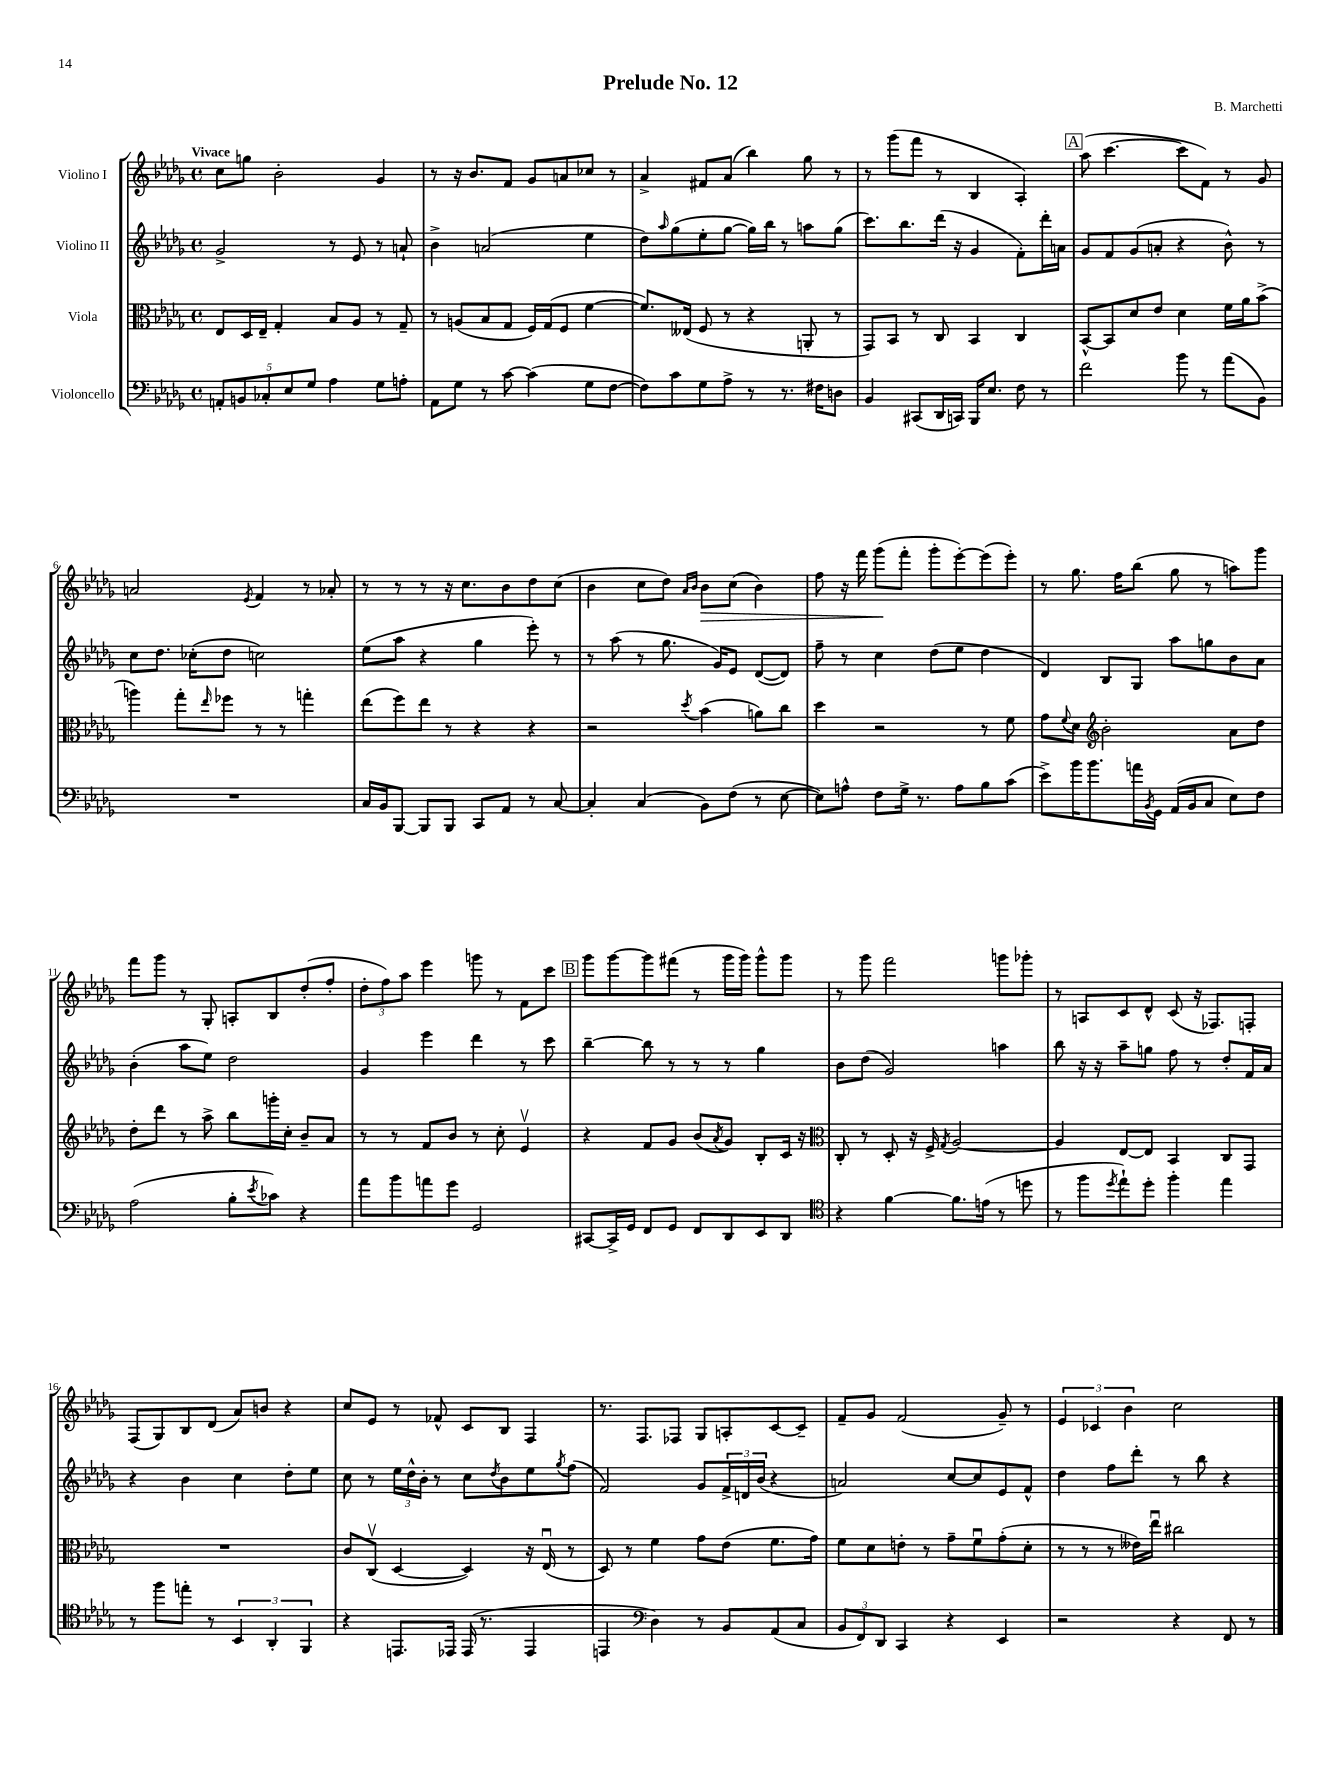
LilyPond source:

\header { title = "Prelude No. 12" composer = "B. Marchetti" }
<<
\new StaffGroup <<
\new Staff = "s0" \with { instrumentName = "Violino I" } {
    \clef treble \key des \major \defaultTimeSignature \time 4/4 \tempo "Vivace"
    c''8 g''8 bes'2-. ges'4 |
    r8 r16 bes'8. f'8 ges'8 a'8 ces''8 r8 |
    aes'4-> fis'8 aes'8( bes''4) ges''8 r8 |
    r8 ges'''8( f'''8 r8 bes4 aes4-.) |
    \mark \markup { \box "A" } aes''8( c'''4.~ c'''8 f'8) r8 ges'8 |
    a'2 \acciaccatura { ees'8 } f'4 r8 aes'8-. |
    r8 r8 r8 r16 c''8. bes'8 des''8 c''8( |
    bes'4 c''8 des''8) \grace { aes'16 bes'16 } bes'8\> c''8( bes'4) |
    f''8 r16 f'''16 ges'''8\!( f'''8-. ges'''8-. ees'''8~-.) ees'''8( ees'''8-.) |
    r8 ges''8. f''16 bes''8( ges''8 r8 a''8) ges'''8 |
    f'''8 ges'''8 r8 ges8-. a8-. bes8 des''8-.( f''8-. |
    \tuplet 3/2 { des''8-. f''8) aes''8 } ees'''4 g'''8 r8 f'8 c'''8 |
    \mark \markup { \box "B" } ges'''8 ges'''8~ ges'''8 fis'''8( r8 ges'''16 ges'''16) ges'''8-^ ges'''8 |
    r8 ges'''8 f'''2 g'''8 ges'''8-. |
    r8 a8 c'8 des'8-^ c'8( r16 fes8.) f8-. |
    f8( ges8) bes8 des'8( aes'8) b'8 r4 |
    c''8 ees'8 r8 fes'8-^ c'8 bes8 f4 |
    r8. f8. fes8 ges8 a8-. c'8~ c'8-- |
    f'8-- ges'8 f'2( ges'8--) r8 |
    \tuplet 3/2 { ees'4 ces'4 bes'4 } c''2 \bar "|." |
}
\new Staff = "s1" \with { instrumentName = "Violino II" } {
    \clef treble \key des \major \defaultTimeSignature \time 4/4
    ges'2-> r8 ees'8 r8 a'8-! |
    bes'4-> a'2( ees''4 |
    des''8) \grace { aes''16 } ges''8( ees''8-. ges''8~ ges''16) bes''16 r8 a''8 ges''8( |
    c'''8.) bes''8. des'''16( r16 ges'4 f'8-.) des'''16-. a'16 |
    \mark \markup { \box "A" } ges'8 f'8 ges'8( a'8-. r4 bes'8-^) r8 |
    c''8 des''8. ces''16-.( des''8 c''2) |
    ees''8( aes''8 r4 ges''4 ees'''8-.) r8 |
    r8 aes''8( r8 ges''8. ges'16) ees'8 des'8~( des'8) |
    f''8-- r8 c''4 des''8( ees''8 des''4 |
    des'4) bes8 ges8 aes''8 g''8 bes'8 aes'8 |
    bes'4-.( aes''8 ees''8) des''2 |
    ges'4 ees'''4 des'''4 r8 c'''8 |
    \mark \markup { \box "B" } bes''4~-- bes''8 r8 r8 r8 ges''4 |
    bes'8 des''8( ges'2) a''4 |
    bes''8 r16 r16 aes''8-- g''8 f''8 r8 des''8-. f'16 aes'16 |
    r4 bes'4 c''4 des''8-. ees''8 |
    c''8 r8 \tuplet 3/2 { ees''16 des''16-^ bes'16-. } r8 c''8 \acciaccatura { des''8 } bes'8 ees''8 \acciaccatura { ges''8 } f''8( |
    f'2) ges'8 \tuplet 3/2 { f'16-> d'16 bes'16( } r4 |
    a'2) c''8~ c''8 ees'8 f'8-^ |
    des''4 f''8 des'''8-. r8 bes''8 r4 \bar "|." |
}
\new Staff = "s2" \with { instrumentName = "Viola" } {
    \clef alto \key des \major \defaultTimeSignature \time 4/4
    ees8 des16 ees16-- ges4-. bes8 aes8 r8 ges8-- |
    r8 a8( bes8 ges8 f16) ges16( f8 f'4~ |
    f'8.) eeses16( f8 r8 r4 a,8-. r8 |
    ges,8) bes,8 r8 c8 bes,4 c4 |
    \mark \markup { \box "A" } bes,8~-^ bes,8 des'8 ees'8 des'4 f'16 aes'16 bes'8->( |
    a''4) ges''8-. \grace { ees''16 } fes''8 r8 r8 g''4-. |
    ees''8( f''8) ees''8 r8 r4 r4 |
    r2 \acciaccatura { des''8 } bes'4( a'8) c''8 |
    des''4 r2 r8 f'8 |
    ges'8 \appoggiatura { f'8 } des'8 \clef treble bes'2-. aes'8 des''8 |
    des''8-. des'''8 r8 aes''8-> bes''8 g'''16-. c''16-. bes'8-- aes'8 |
    r8 r8 f'8 bes'8 r8 c''8-. ees'4\upbow |
    \mark \markup { \box "B" } r4 f'8 ges'8 bes'8( \acciaccatura { aes'8 } ges'8) bes8-. c'16 r16 |
    \clef alto c8-. r8 des8-. r16 f16-> \acciaccatura { ges8 } aes2~ |
    aes4 ees8~ ees8 bes,4 c8 ges,8 |
    R1 |
    c'8 c8\upbow( des4~ des4) r16 ees16\downbow( r8 |
    des8) r8 f'4 ges'8 ees'8( f'8. ges'16) |
    f'8 des'8 e'8-. r8 ges'8-- f'8\downbow ges'8-.( des'8-. |
    r8 r8 r8 eeses'16) ees''16\downbow cis''2 \bar "|." |
}
\new Staff = "s3" \with { instrumentName = "Violoncello" } {
    \clef bass \key des \major \defaultTimeSignature \time 4/4
    \tuplet 5/4 { a,8-. b,8 ces8-. ees8 ges8 } aes4 ges8 a8-. |
    aes,8 ges8 r8 c'8~ c'4( ges8 f8~ |
    f8) c'8 ges8 aes8-> r8 r8. fis16 d8 |
    bes,4 cis,8( des,16 c,16) bes,,16 ees8. f8 r8 |
    \mark \markup { \box "A" } f'2 bes'8 r8 aes'8( bes,8) |
    R1 |
    c16 bes,16 bes,,8~ bes,,8 bes,,8 c,8 aes,8 r8 c8~ |
    c4-. c4( bes,8) f8( r8 ees8~ |
    ees8) a8-^ f8 ges16-> r8. a8 bes8 c'8( |
    ees'8->) bes'16 bes'8. a'16 \acciaccatura { bes,8 } ges,16 aes,16( bes,16 c8 ees8) f8 |
    aes2( bes8-. \acciaccatura { ees'8 } ces'8) r4 |
    aes'8 bes'8 a'8 ges'8 ges,2 |
    \mark \markup { \box "B" } cis,8~ cis,16-> ges,16 f,8 ges,8 f,8 des,8 ees,8 des,8 |
    \clef tenor r4 f'4~ f'8. e'16( r8 d''8 |
    r8 f''8 \acciaccatura { des''8 } ees''8-!) des''8-. f''4-. ees''4 |
    r8 f''8 e''8-. r8 \tuplet 3/2 { bes,4 aes,4-. f,4 } |
    r4 e,8. ees,16 ees,16( r8. ees,4 |
    e,4 \clef bass des4) r8 bes,8 aes,8( c8 |
    \tuplet 3/2 { bes,8 f,8) des,8 } c,4 r4 ees,4 |
    r2 r4 f,8 r8 \bar "|." |
}
>>
>>
